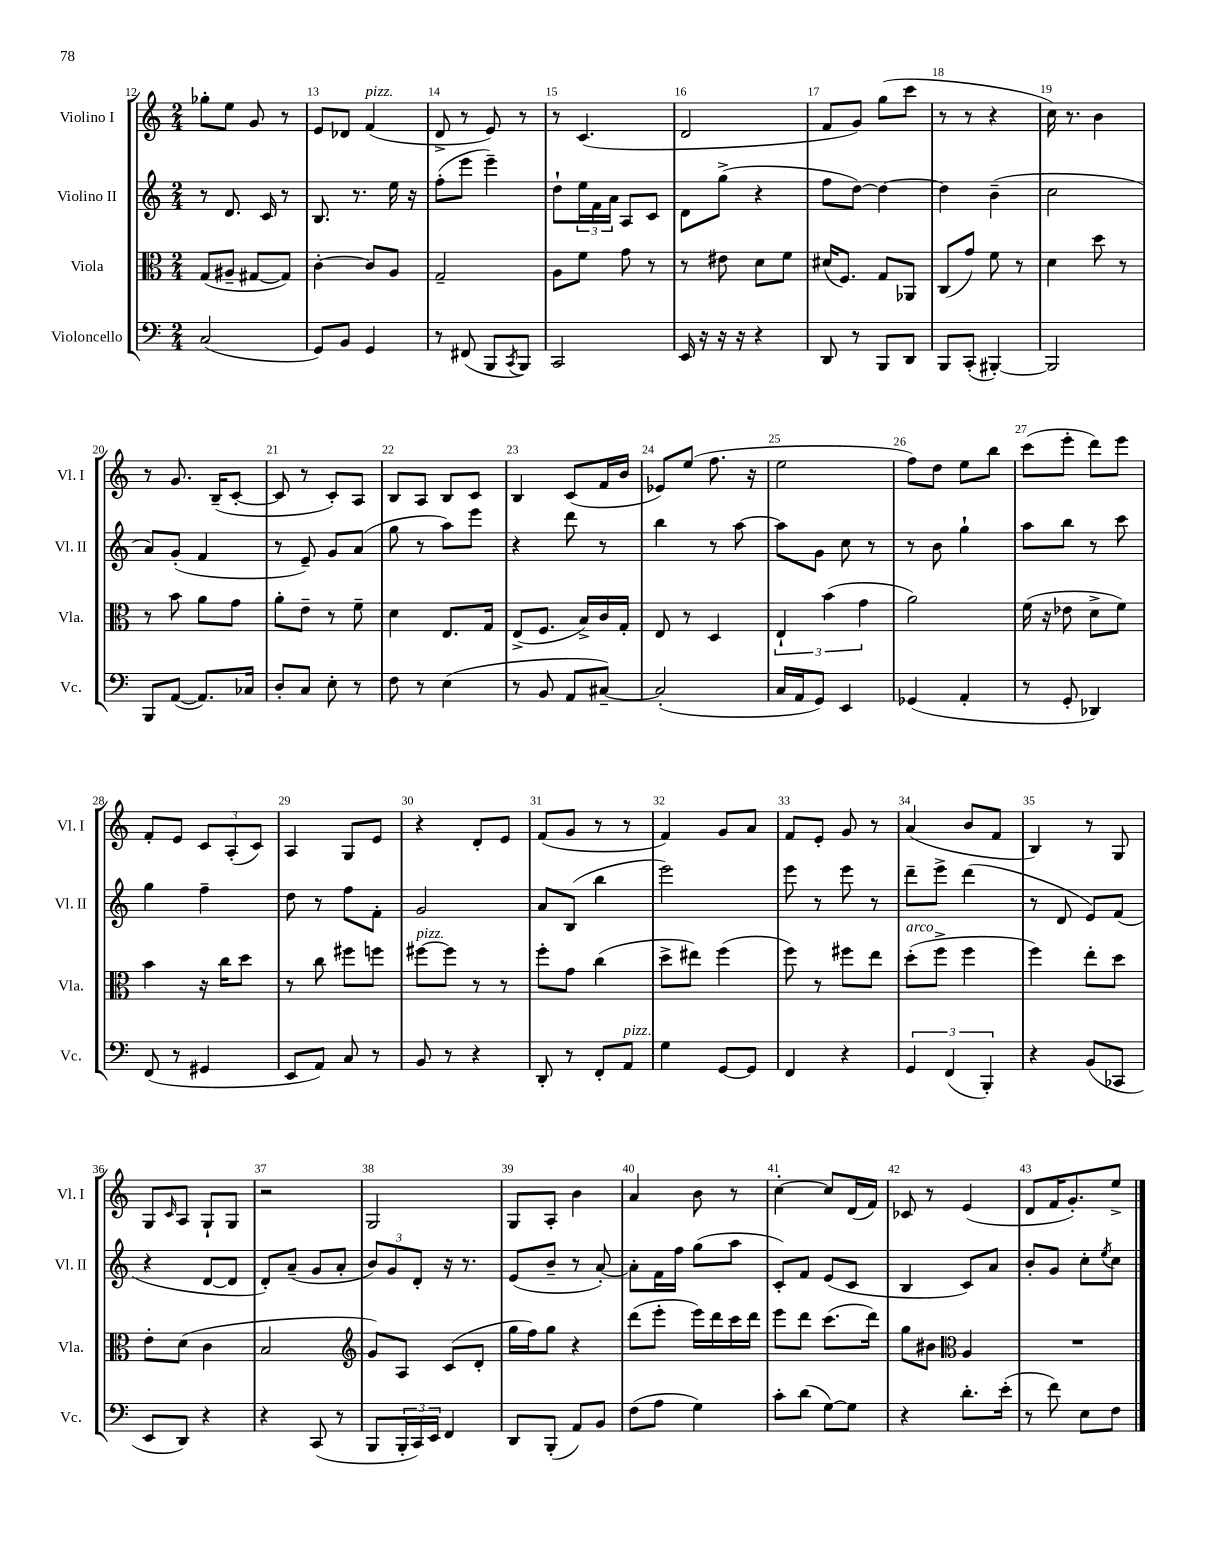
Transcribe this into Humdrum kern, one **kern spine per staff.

**kern	**kern	**kern	**kern
*staff4	*staff3	*staff2	*staff1
*clefF4	*clefC3	*clefG2	*clefG2
*k[]	*k[]	*k[]	*k[]
*M2/4	*M2/4	*M2/4	*M2/4
(2C/	(8G/L	8r	8gg-'\L
.	8A#~/J	8.d/	8ee\J
.	[8G#/L	.	8g/
.	.	16c/	.
.	8G#/]J)	8r	8r
=	=	=	=
8GG/L)	[4c'\	8.B/	8e/L
8BB/J	.	.	8d-/J
.	.	8.r	.
4GG/	8c/]L	.	(4f/
.	8A/J	16ee\	.
.	.	16r	.
=	=	=	=
8r	2G~/	(8ff'\L	8d^/
(8FF#/	.	8eee\J	8r
8BBB/L	.	4eee~\)	8e/)
8qCC/	.	.	.
8BBB/J)	.	.	8r
=	=	=	=
2CC/	8A\L	8dd`\L	8r
.	8f\J	24ee\L	(4.c/
.	.	24f\	.
.	.	24a\JJ	.
.	8g\	8A/L	.
.	8r	8c/J	.
=	=	=	=
16EE/	8r	8d\L	2d/
16r	.	.	.
16r	8e#\	(8gg^\J	.
16r	.	.	.
4r	8d\L	4r	.
.	8f\J	.	.
=	=	=	=
8DD/	(16d#/LK	8ff\L	8f/L
.	8.F/J)	.	.
8r	.	[8dd\J)	8g/J)
8BBB/L	8G/L	4dd\_	(8gg\L
8DD/J	8AA-/J	.	8ccc\J
=	=	=	=
8BBB/L	(8C/L	4dd\]	8r
(8CC'/J	8g/J)	.	8r
[4BBB#'/)	8f\	(4b~\	4r
.	8r	.	.
=	=	=	=
2BBB#/]	4d\	2cc\	16cc\)
.	.	.	8.r
.	8dd\	.	4b\
.	8r	.	.
=	=	=	=
8BBB/L	8r	8a/L)	8r
([8AA/J	8b\	(8g'/J	8.g/
8.AA/]L)	8a\L	4f/	.
.	.	.	(16B~/LK
.	8g\J	.	[8c'/J
16C-/Jk	.	.	.
=	=	=	=
8D'/L	8a'\L	8r	8c/]
8C/J	8e~\J	8e~/)	8r
8E'\	8r	8g/L	8c'/L)
8r	8f~\	(8a/J	8A/J
=	=	=	=
8F\	4d\	8gg\	8B/L
8r	.	8r	8A/J
(4E\	8.E/L	8aa\L)	8B/L
.	.	8eee\J	8c/J
.	16G/Jk	.	.
=	=	=	=
8r	(8E^/L	4r	4B/
8BB/	8.F/J	.	.
8AA/L	.	8ddd\	(8c/L
.	16B^/LL)	.	.
[8C#~/J)	16c/	8r	16f/L
.	16G'/JJ	.	16b/JJ
=	=	=	=
(2C#'/]	8E/	4bb\	8e-/L)
.	8r	.	(8ee/J
.	4D/	8r	8.ff\
.	.	[8aa\	.
.	.	.	16r
=	=	=	=
16C/LL	6E`/	8aa\]L	2ee\
16AA/J	.	.	.
8GG/J)	.	8g\J	.
.	(6b\	.	.
4EE/	.	8cc\	.
.	6g\	.	.
.	.	8r	.
=	=	=	=
(4GG-/	2a\)	8r	8ff\L)
.	.	8b\	8dd\J
4AA'/	.	4gg`\	8ee\L
.	.	.	8bb\J
=	=	=	=
8r	(16f\	8aa\L	(8ccc\L
.	16r	.	.
8GG'/	8e-\	8bb\J	8eee'\J
4DD-/)	8d^\L	8r	8ddd\L)
.	8f\J)	8ccc\	8eee\J
=	=	=	=
(8FF/	4b\	4gg\	8f'/L
8r	.	.	8e/J
4GG#/	16r	4ff~\	12c/L
.	16cc\LK	.	.
.	.	.	(12A'/
.	8dd\J	.	.
.	.	.	12c/J)
=	=	=	=
8EE/L	8r	8dd\	4A/
8AA/J)	8cc\	8r	.
8C/	8ff#\L	8ff\L	8G/L
8r	8ff\J	8f'\J	8e/J
=	=	=	=
8BB/	[8ff#\L	2g/	4r
8r	8ff#\]J	.	.
4r	8r	.	8d'/L
.	8r	.	8e/J
=	=	=	=
8DD'/	8ff'\L	8a/L	(8f/L
8r	8g\J	(8B/J	8g/J
8FF'/L	(4cc\	4bb\	8r
8AA/J	.	.	8r
=	=	=	=
4G\	8dd^\L	2eee\)	4f/)
.	8ee#\J)	.	.
[8GG/L	(4ff\	.	8g/L
8GG/]J	.	.	8a/J
=	=	=	=
4FF/	8ff\)	8eee\	8f/L
.	8r	8r	8e'/J
4r	8ff#\L	8eee\	8g/
.	8ee\J	8r	8r
=	=	=	=
6GG/	(8dd'\L	8ddd~\L	(4a/
.	8ff^\J	8eee^\J	.
(6FF/	.	.	.
.	4ff\	(4ddd\	8b/L
6BBB'/)	.	.	.
.	.	.	8f/J
=	=	=	=
4r	4ff\)	8r	4B/)
.	.	8d/	.
(8BB/L	8ee'\L	8e/L)	8r
8CC-/J	8dd\J	(8f/J	8G/
=	=	=	=
8EE/L	8e'\L	4r	8G/L
.	.	.	16qqc/
8DD/J)	(8d\J	.	8A/J
4r	4c\	[8d/L	8G`/L
.	.	8d/]J	8G/J
=	=	=	=
4r	2B/	8d'/L)	2r
.	.	(8a~/J	.
(8CC/	.	8g/L	.
8r	.	8a'/J	.
=	=	=	=
*	*clefG2	*	*
8BBB/L	8g/L)	12b/L)	2G/
.	.	12g/	.
24BBB'/L	8A/J	.	.
24CC/)	.	12d'/J	.
24EE/JJ	.	.	.
4FF/	(8c/L	16r	.
.	.	8.r	.
.	8d'/J	.	.
=	=	=	=
8DD/L	16gg\LL	(8e/L	8G/L
.	16ff\J)	.	.
(8BBB'/J	8gg\J	8b~/J	8A'/J
8AA/L)	4r	8r	4b\
8BB/J	.	[8a'/)	.
=	=	=	=
(8F\L	(8ddd\L	8a'\]L	4a/
8A\J	8eee'\J	16f\L	.
.	.	16ff\JJ	.
4G\)	16eee\LL)	(8gg\L	8b\
.	16ddd\	.	.
.	16ccc\	8aa\J	8r
.	16ddd\JJ	.	.
=	=	=	=
8c'\L	8eee\L	8c'/L)	[4cc'\
(8d\J	8ddd\J	8f/J	.
[8G\L)	(8.ccc\L	(8e/L	8cc/]L
8G\]J	.	8c/J	(16d/L
.	16ddd\Jk)	.	16f/JJ)
=	=	=	=
4r	8gg\L	4B/	8c-/
.	8b#\J	.	8r
*	*clefC3	*	*
8.d'\L	4A/	8c/L)	(4e/
.	.	8a/J	.
(16e'\Jk	.	.	.
=	=	=	=
8r	2r	8b'/L	8d/L
8f\)	.	8g/J	16f/K
.	.	.	8.g'/)
8E\L	.	8cc'\L	.
.	.	8qee/	.
8F\J	.	8cc\J	8ee^/J
==	==	==	==
*-	*-	*-	*-
